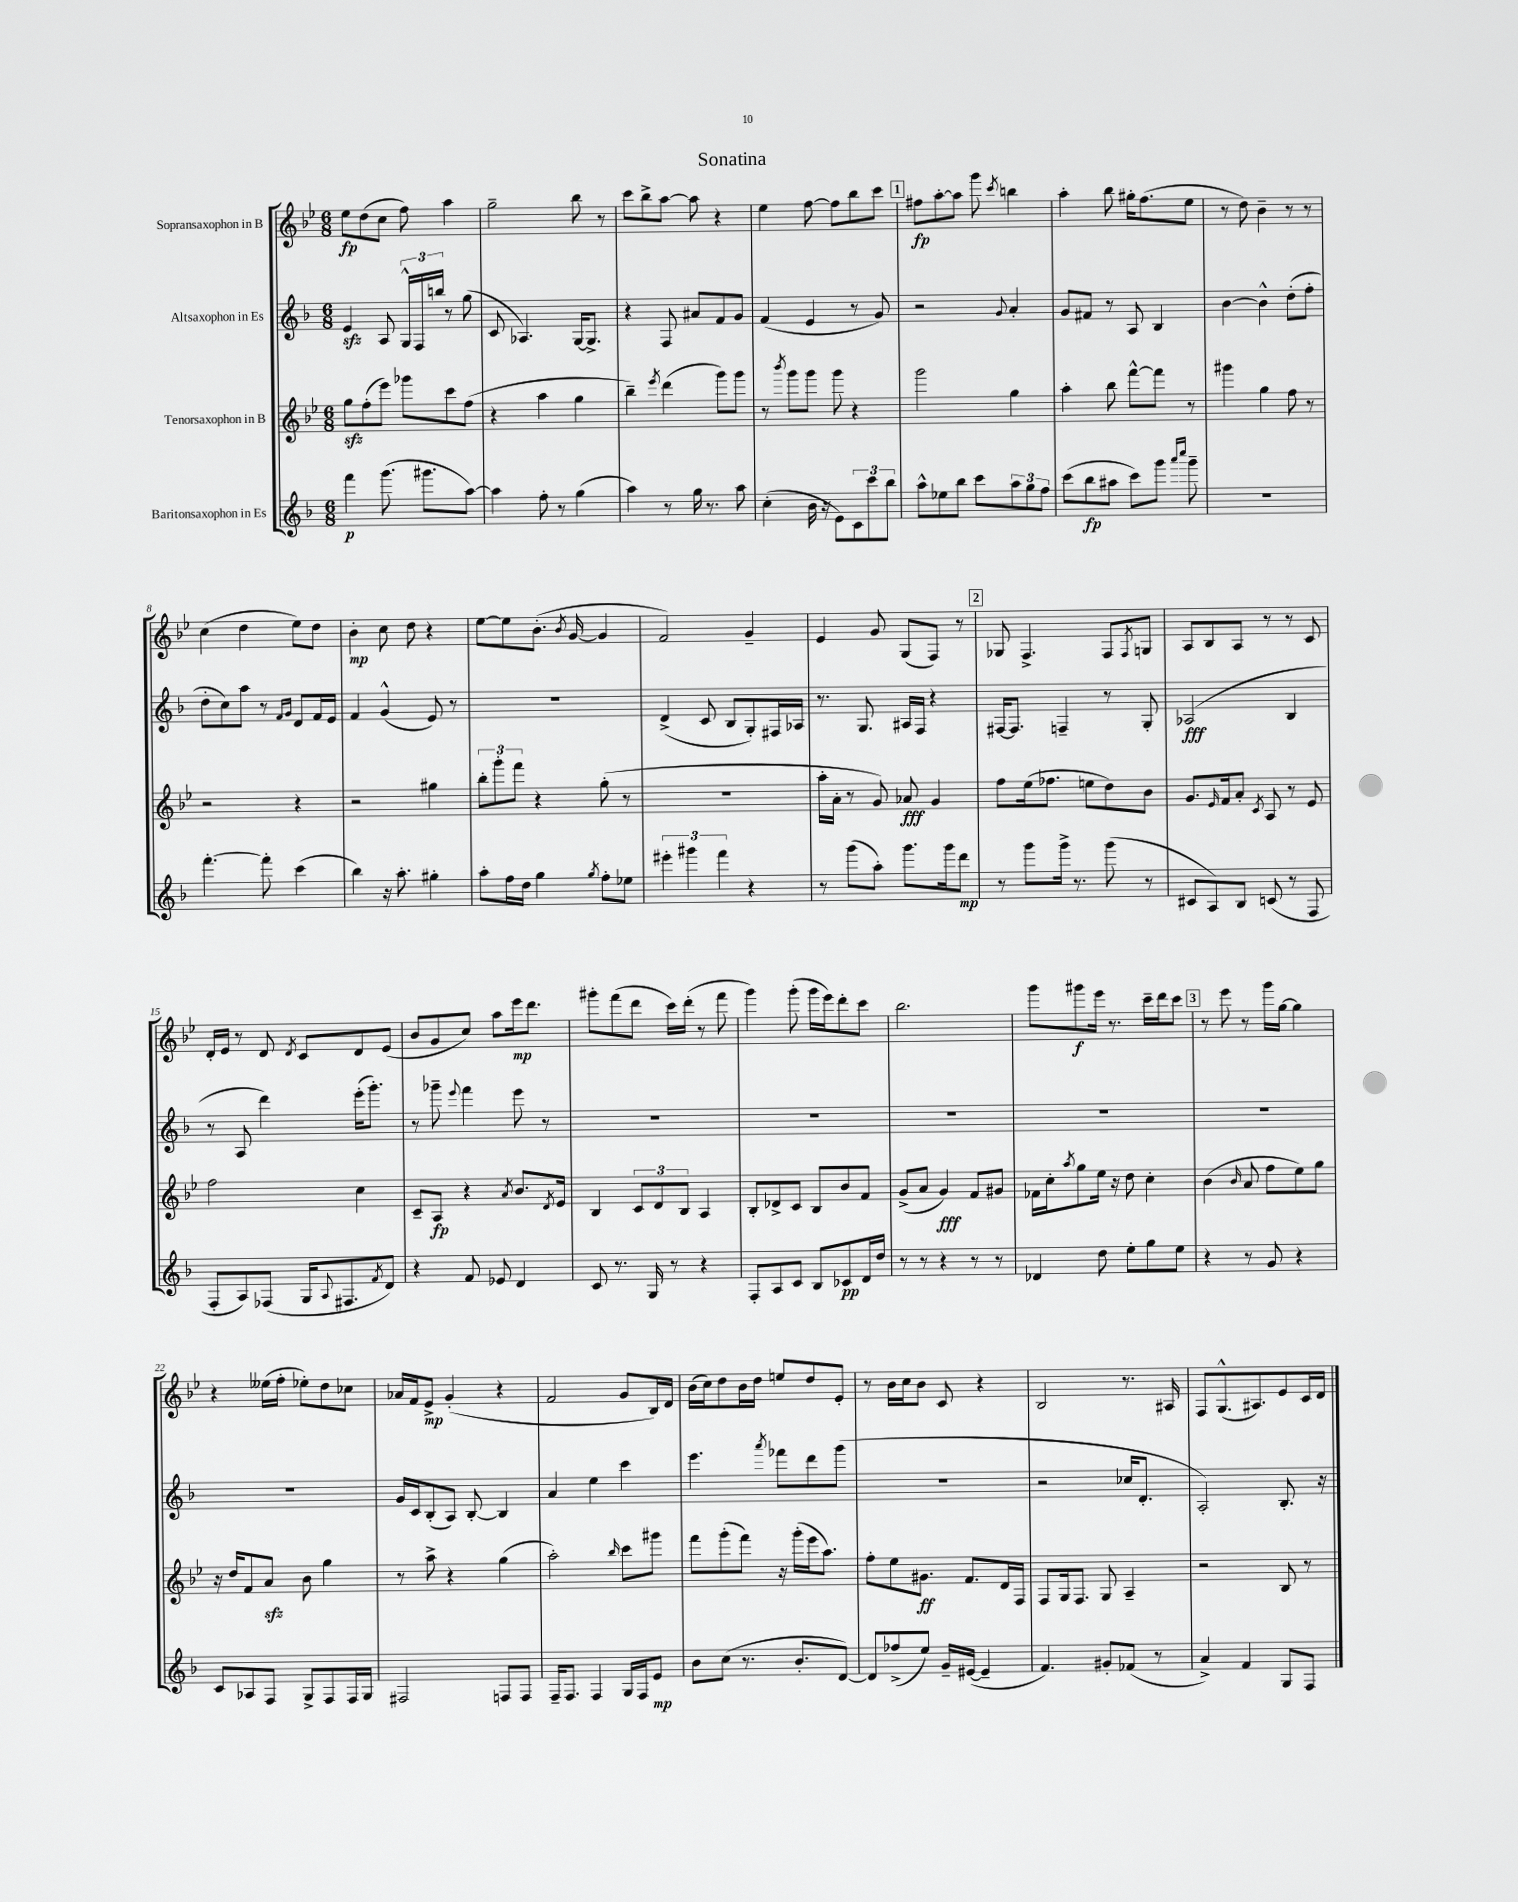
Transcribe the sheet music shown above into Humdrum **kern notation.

**kern	**dynam	**kern	**dynam	**kern	**dynam	**kern	**dynam
*part4	*part4	*part3	*part3	*part2	*part2	*part1	*part1
*staff4	*staff4	*staff3	*staff3	*staff2	*staff2	*staff1	*staff1
*I"Baritonsaxophon in Es	*	*I"Tenorsaxophon in B	*	*I"Altsaxophon in Es	*	*I"Sopransaxophon in B	*
*clefG2	*	*clefG2	*	*clefG2	*	*clefG2	*
*k[b-]	*	*k[b-e-]	*	*k[b-]	*	*k[b-e-]	*
*M6/8	*	*M6/8	*	*M6/8	*	*M6/8	*
=1	=1	=1	=1	=1	=1	=1	=1
4fff\	p	8ggzz\L	.	4ezz/	.	8ee-\L	fp
.	.	(8ff'\	.	.	.	(8dd\	.
(8.ggg\	.	8eee-\J)	.	8A/	.	8cc\J	.
.	.	8ggg-X\L	.	24G^^/LL	.	8ff\)	.
.	.	.	.	24F/	.	.	.
8.ggg#X\L	.	.	.	.	.	.	.
.	.	.	.	24bbn/JJ	.	.	.
.	.	8ccc\	.	8r	.	4aa\	.
[8aa\J)	.	(8ff\J	.	(8gg\	.	.	.
=2	=2	=2	=2	=2	=2	=2	=2
4aa\]	.	4r	.	8c/	.	2gg~\	.
.	.	.	.	4.A-X/)	.	.	.
8ff'\	.	4aa\	.	.	.	.	.
8r	.	.	.	.	.	.	.
(4gg\	.	4gg\	.	[16G/KL	.	8bb-\	.
.	.	.	.	8.G^/J]	.	.	.
.	.	.	.	.	.	8r	.
=3	=3	=3	=3	=3	=3	=3	=3
4aa\)	.	4bb-~\)	.	4r	.	8ccc\L	.
.	.	.	.	.	.	8bb-^\	.
.	.	8qeee-/	.	.	.	.	.
8r	.	(4ddd\	.	8F/	.	[8aa\J	.
16gg\	.	.	.	8a#X/L	.	8aa\]	.
8.r	.	.	.	.	.	.	.
.	.	8ggg\L)	.	8f/	.	4r	.
8aa\	.	8ggg\J	.	8g/J	.	.	.
=4	=4	=4	=4	=4	=4	=4	=4
(4cc'\	.	8r	.	(4f/	.	4ee-\	.
.	.	8qbbb-/	.	.	.	.	.
.	.	8ggg\L	.	.	.	.	.
16b-\	.	8ggg\J	.	4e/	.	[8ff\	.
16r	.	.	.	.	.	.	.
8e\L)	.	8ggg\	.	.	.	8ff\L]	.
12c\	.	4r	.	8r	.	8bb-\	.
12ccc\	.	.	.	.	.	.	.
.	.	.	.	8g/)	.	8ccc\J	.
12bb-\J	.	.	.	.	.	.	.
!!LO:REH:place=s1:t=1
=5	=5	=5	=5	=5	=5	=5	=5
8aa^^\L	.	2ggg\	.	2r	.	8ff#X\L	fp
8ee-X\	.	.	.	.	.	[8aa'\	.
8bb-\J	.	.	.	.	.	8aa\J]	.
8ccc\L	.	.	.	.	.	8ggg\	.
.	.	.	.	8qqg/	.	8qccc/	.
12aa\	.	4gg\	.	4a'/	.	4bbn\	.
12gg\	.	.	.	.	.	.	.
12ff\J	.	.	.	.	.	.	.
=6	=6	=6	=6	=6	=6	=6	=6
(8ccc\L	.	4aa'\	.	8g/L	.	4aa'\	.
8bb-\	fp	.	.	8f#X/J	.	.	.
8aa#X\J	.	8bb-\	.	8r	.	8bb-\	.
8ccc\L)	.	[8fff^^\L	.	8A/	.	16gg#X'\KL	.
.	.	.	.	.	.	(8.ff\	.
8ggg\J	.	8fff\J]	.	4B-/	.	.	.
16qqaaa/LL	.	.	.	.	.	.	.
16qqcccc/JJ	.	.	.	.	.	.	.
8ggg~\	.	8r	.	.	.	8ee-\J	.
=7	=7	=7	=7	=7	=7	=7	=7
2.r	.	4ggg#X\	.	[4b-\	.	8r	.
.	.	.	.	.	.	8dd\)	.
.	.	4gg\	.	4b-^^\]	.	4b-~\	.
.	.	8ff\	.	(8dd'\L	.	8r	.
.	.	8r	.	8ff'\J	.	8r	.
!!LO:LB:g=z
=8	=8	=8	=8	=8	=8	=8	=8
[4.fff'\	.	2r	.	8dd'\L	.	(4cc\	.
.	.	.	.	8cc\)	.	.	.
.	.	.	.	8aa\J	.	4dd\	.
8fff'\]	.	.	.	8r	.	.	.
.	.	.	.	16qqf/LL	.	.	.
.	.	.	.	16qqg/JJ	.	.	.
(4ccc\	.	4r	.	8d/L	.	8ee-\L)	.
.	.	.	.	16f/L	.	8dd\J	.
.	.	.	.	16e/JJ	.	.	.
=9	=9	=9	=9	=9	=9	=9	=9
4bb-\)	.	2r	.	4f/	.	4b-'\	mp
16r	.	.	.	(4g^^/	.	8cc\	.
8.aa'\	.	.	.	.	.	.	.
.	.	.	.	.	.	8dd\	.
4gg#X'\	.	4gg#X\	.	8e/)	.	4r	.
.	.	.	.	8r	.	.	.
=10	=10	=10	=10	=10	=10	=10	=10
8aa'\L	.	12bb-'\L	.	2.r	.	[8ee-\L	.
.	.	12ggg'\	.	.	.	.	.
16ff\L	.	.	.	.	.	8ee-\]	.
.	.	12fff\J	.	.	.	.	.
16dd\JJ	.	.	.	.	.	.	.
4gg\	.	4r	.	.	.	(8.b-'\J	.
.	.	.	.	.	.	8qb-/	.
.	.	.	.	.	.	[16g/	.
8qgg/	.	.	.	.	.	.	.
8ff'\L	.	(8gg'\	.	.	.	4g/]	.
8ee-X\J	.	8r	.	.	.	.	.
=11	=11	=11	=11	=11	=11	=11	=11
6eee#X'\	.	2.r	.	(4d^/	.	2f/)	.
6ggg#X\	.	.	.	.	.	.	.
.	.	.	.	8c/	.	.	.
6fff\	.	.	.	.	.	.	.
.	.	.	.	8B-/L	.	.	.
4r	.	.	.	8G'/)	.	4g~/	.
.	.	.	.	16F#X/L	.	.	.
.	.	.	.	16A-X/JJ	.	.	.
=12	=12	=12	=12	=12	=12	=12	=12
8r	.	16aa'\LL	.	8.r	.	4e-/	.
.	.	16a'\JJ	.	.	.	.	.
(8ggg\L	.	8r	.	.	.	.	.
.	.	.	.	8.G/	.	.	.
8aa'\J)	.	8g/)	.	.	.	8g/	.
8.ggg\L	.	8a-X/	fff	16A#X/LL	.	(8G/L	.
.	.	.	.	16F/JJ	.	.	.
.	.	4g/	.	4r	.	8F/J)	.
16ggg\k	.	.	.	.	.	.	.
8ddd\J	mp	.	.	.	.	8r	.
!!LO:REH:place=s1:t=2
=13	=13	=13	=13	=13	=13	=13	=13
8r	.	8ff\L	.	[16F#X/KL	.	8G-X/	.
.	.	.	.	8.F#/J]	.	.	.
8ggg\L	.	(16ee-\k	.	.	.	4.F^/	.
.	.	8.ff-X\J	.	.	.	.	.
16ggg^\Jk	.	.	.	4Fn~/	.	.	.
8.r	.	.	.	.	.	.	.
.	.	8een\L	.	.	.	.	.
(8ggg\	.	8dd\)	.	8r	.	8F/L	.
.	.	.	.	.	.	8qF/	.
8r	.	8b-\J	.	8G'/	.	8Gn/J	.
=14	=14	=14	=14	=14	=14	=14	=14
8c#X/L	.	8.g/L	.	(2A-X/	fff	8A/L	.
8A/)	.	.	.	.	.	8B-/	.
.	.	16qqe-/	.	.	.	.	.
.	.	16f/k	.	.	.	.	.
8B-/J	.	8a'/J	.	.	.	8A/J	.
.	.	8qc/	.	.	.	.	.
(8cn/	.	8A/	.	.	.	8r	.
8r	.	8r	.	4B-/	.	8r	.
8F/	.	8e-/	.	.	.	8c/	.
!!LO:LB:g=z
=15	=15	=15	=15	=15	=15	=15	=15
8F'/L	.	2ff\	.	8r	.	16d'/LL	.
.	.	.	.	.	.	16e-/JJ	.
8A/)	.	.	.	8A/	.	8r	.
(8F-X/J	.	.	.	4ddd\)	.	8d/	.
.	.	.	.	.	.	8qd/	.
16G/KL	.	.	.	.	.	8c/L	.
8qqA/	.	.	.	.	.	.	.
8.F#X/	.	.	.	.	.	.	.
.	.	4cc\	.	(16eee'\KL	.	8d/	.
.	.	.	.	8.ggg'\J)	.	.	.
8qf/	.	.	.	.	.	.	.
8d/J)	.	.	.	.	.	(8e-/J	.
=16	=16	=16	=16	=16	=16	=16	=16
4r	.	8c~/L	.	8r	.	8b-/L	.
.	.	8A/J	fp	8ggg-X~\	.	8g/	.
.	.	.	.	8qqeee/	.	.	.
8f/	.	4r	.	4fff\	.	8cc/J)	.
8e-X/	.	.	.	.	.	8aa\L	.
.	.	8qa/	.	.	.	.	.
4d/	.	8.b-/L	.	8eee\	.	16eee-\k	mp
.	.	.	.	.	.	8.ddd\J	.
.	.	.	.	8r	.	.	.
.	.	8qd/	.	.	.	.	.
.	.	16e-/Jk	.	.	.	.	.
=17	=17	=17	=17	=17	=17	=17	=17
8c/	.	4B-/	.	2.r	.	8ggg#X'\L	.
8.r	.	.	.	.	.	(8fff\	.
.	.	12c/L	.	.	.	8ddd\J	.
16G/	.	.	.	.	.	.	.
.	.	12d/	.	.	.	.	.
8r	.	.	.	.	.	16ccc\LL)	.
.	.	12B-/J	.	.	.	.	.
.	.	.	.	.	.	(16ddd'\JJ	.
4r	.	4A/	.	.	.	8r	.
.	.	.	.	.	.	8fff\	.
=18	=18	=18	=18	=18	=18	=18	=18
8F'/L	.	8B-'/L	.	2.r	.	4ggg\)	.
8A/	.	8d-X^/	.	.	.	.	.
8c/J	.	8c/J	.	.	.	(8ggg'\	.
8B-/L	.	8B-/L	.	.	.	16ggg\LL	.
.	.	.	.	.	.	16eee-\J)	.
8c-X/	pp	8b-/	.	.	.	8ddd'\	.
16d/L	.	8f/J	.	.	.	8ccc\J	.
16dd/JJ	.	.	.	.	.	.	.
=19	=19	=19	=19	=19	=19	=19	=19
8r	.	(8g^/L	.	2.r	.	2.bb-\	.
8r	.	8a/J	.	.	.	.	.
4r	.	4g/)	fff	.	.	.	.
8r	.	8f/L	.	.	.	.	.
8r	.	8g#X/J	.	.	.	.	.
=20	=20	=20	=20	=20	=20	=20	=20
4d-X/	.	16f-X\LL	.	2.r	.	8ggg\L	.
.	.	16cc'\J	.	.	.	.	.
.	.	8qaa/	.	.	.	.	.
.	.	8gg\	.	.	.	8ggg#X\	f
8dd\	.	16ee-\Jk	.	.	.	16eee-\Jk	.
.	.	16r	.	.	.	8.r	.
8ee'\L	.	8dd\	.	.	.	.	.
8gg\	.	4cc'\	.	.	.	16ccc~\LL	.
.	.	.	.	.	.	16ddd\J	.
8ee\J	.	.	.	.	.	8ccc\J	.
!!LO:REH:place=s1:t=3
=21	=21	=21	=21	=21	=21	=21	=21
4r	.	(4b-\	.	2.r	.	8r	.
.	.	.	.	.	.	8eee-\	.
.	.	16qqb-/	.	.	.	.	.
8r	.	8a/	.	.	.	8r	.
8g/	.	8ff\L	.	.	.	16ggg\LL	.
.	.	.	.	.	.	[16gg\JJ	.
4r	.	8ee-\)	.	.	.	4gg\]	.
.	.	8gg\J	.	.	.	.	.
!!LO:LB:g=z
=22	=22	=22	=22	=22	=22	=22	=22
8c/L	.	16r	.	2.r	.	4r	.
.	.	16dd/KL	.	.	.	.	.
8A-X/	.	8f/	.	.	.	.	.
8F/J	.	8azz/J	.	.	.	(16ee--X\LL	.
.	.	.	.	.	.	16ff'\JJ	.
8G^/L	.	8b-\	.	.	.	8ee-X'\L)	.
8F/	.	4gg\	.	.	.	8dd\	.
16F/L	.	.	.	.	.	8cc-X\J	.
16G/JJ	.	.	.	.	.	.	.
=23	=23	=23	=23	=23	=23	=23	=23
2F#X/	.	8r	.	16g/LL	.	16a-X/LL	.
.	.	.	.	16c/J	.	16f/J	.
.	.	8aa^\	.	(8B-'/	.	8e-^/J	mp
.	.	4r	.	8A/J)	.	(4g'/	.
.	.	.	.	[8B-'/	.	.	.
8Fn/L	.	(4gg\	.	4B-/]	.	4r	.
8F/J	.	.	.	.	.	.	.
=24	=24	=24	=24	=24	=24	=24	=24
16F~/KL	.	2aa'\)	.	4a/	.	2f/	.
8.F/J	.	.	.	.	.	.	.
4F/	.	.	.	4ee\	.	.	.
.	.	16qqbb-/	.	.	.	.	.
16G/LL	.	8ccc\L	.	4ccc\	.	8g/L	.
16F/J	.	.	.	.	.	.	.
8e/J	mp	8ggg#X\J	.	.	.	16B-/L)	.
.	.	.	.	.	.	16d/JJ	.
=25	=25	=25	=25	=25	=25	=25	=25
8b-\L	.	8fff\L	.	4.eee\	.	(16b-\LL	.
.	.	.	.	.	.	16cc\J)	.
(8cc\J	.	(8ggg'\	.	.	.	8dd\	.
8.r	.	8fff\J)	.	.	.	16b-\L	.
.	.	.	.	.	.	16dd\JJ	.
.	.	.	.	8qaaa/	.	.	.
.	.	16r	.	8fff-X\L	.	8een/L	.
8.b-'/L	.	(16ggg'\LL	.	.	.	.	.
.	.	16eee-\J	.	8ddd\	.	8dd/	.
.	.	8.aa\J)	.	.	.	.	.
[8d/J)	.	.	.	(8ggg\J	.	8e-'/J	.
=26	=26	=26	=26	=26	=26	=26	=26
8d/L]	.	8ff'\L	.	2.r	.	8r	.
(8ff-X^/	.	8ee-\	.	.	.	16b-\LL	.
.	.	.	.	.	.	16cc\J	.
8ee/J)	.	8.g#X\J	ff	.	.	8b-\J	.
16g~/LL	.	.	.	.	.	8c/	.
([16e#X/JJ	.	8.f/L	.	.	.	.	.
4e#~/]	.	.	.	.	.	4r	.
.	.	16d/L	.	.	.	.	.
.	.	16F/JJ	.	.	.	.	.
=27	=27	=27	=27	=27	=27	=27	=27
4.f/)	.	8F/L	.	2r	.	2B-/	.
.	.	16G/k	.	.	.	.	.
.	.	8.F/J	.	.	.	.	.
8g#X'/L	.	8G/	.	.	.	.	.
(8f-X/J	.	4A~/	.	16cc-X/KL	.	8.r	.
.	.	.	.	8.d'/J	.	.	.
8r	.	.	.	.	.	.	.
.	.	.	.	.	.	16A#X/	.
=28	=28	=28	=28	=28	=28	=28	=28
4a^/)	.	2r	.	2A'/)	.	8F/L	.
.	.	.	.	.	.	(8.G^^/	.
4f/	.	.	.	.	.	.	.
.	.	.	.	.	.	8.A#X/)	.
8G/L	.	8B-/	.	8.B-'/	.	8e-/	.
8F/J	.	8r	.	.	.	16c/L	.
.	.	.	.	16r	.	16d/JJ	.
==	==	==	==	==	==	==	==
*-	*-	*-	*-	*-	*-	*-	*-
